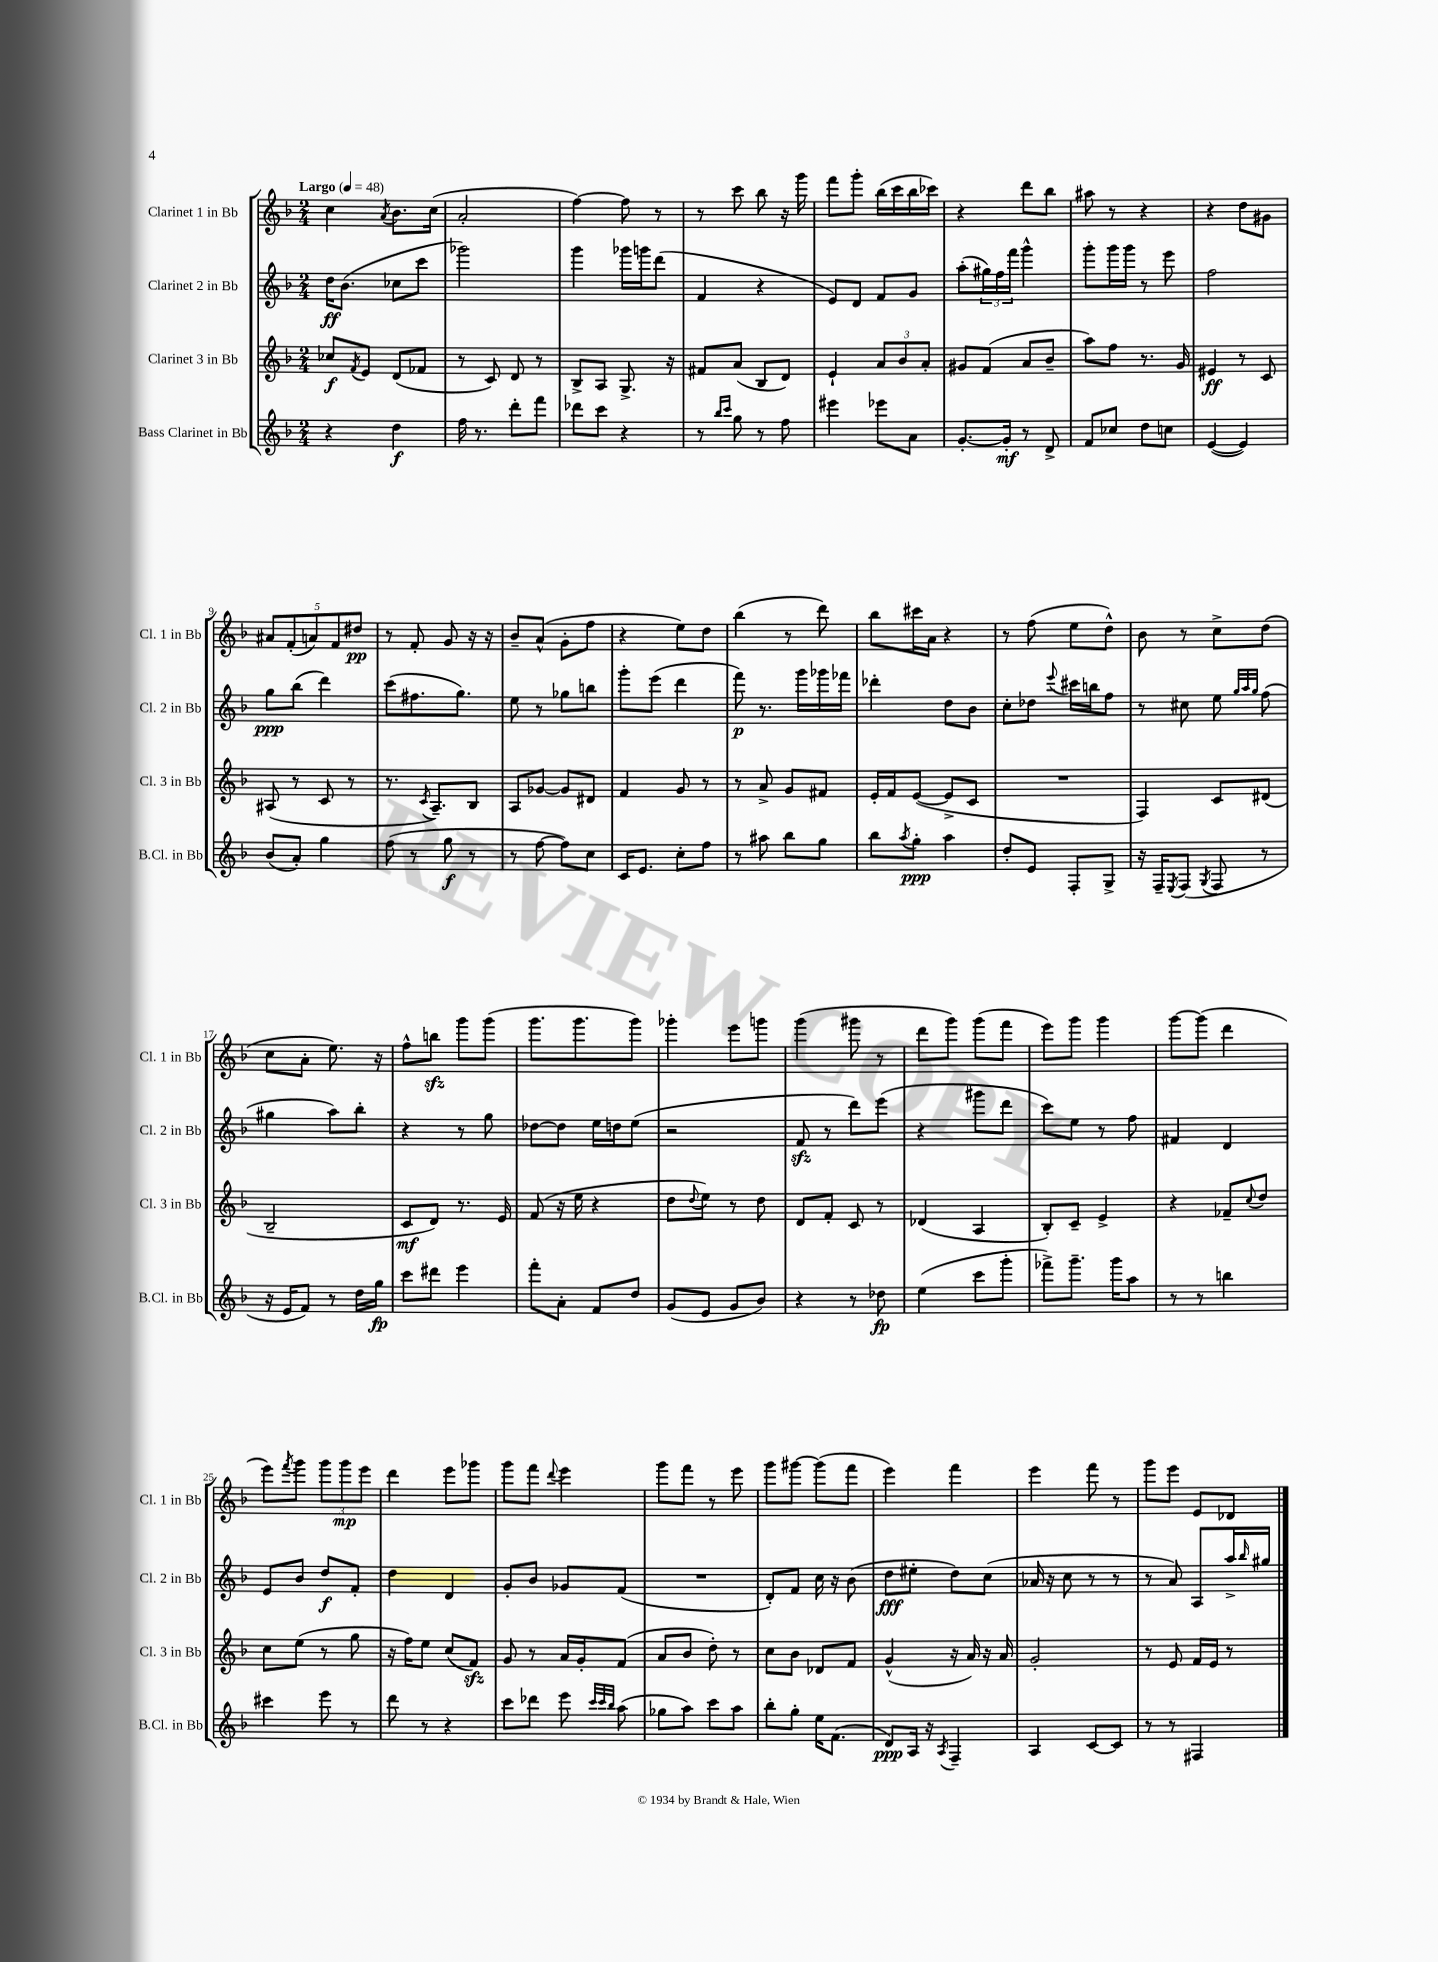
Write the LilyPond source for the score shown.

<<
\new StaffGroup <<
\new Staff = "s0" \with { instrumentName = "Clarinet 1 in Bb" shortInstrumentName = "Cl. 1 in Bb" } {
    \clef treble \key f \major \numericTimeSignature \time 2/4 \tempo "Largo" 4 = 48
    c''4 \acciaccatura { a'8 } bes'8. c''16( |
    a'2-. |
    f''4~) f''8 r8 |
    r8 c'''8 bes''8 r16 g'''16 |
    f'''8 g'''8-. bes''16( c'''16 bes''16 ces'''16) |
    r4 d'''8 bes''8 |
    ais''8 r8 r4 |
    r4 d''8 gis'8 |
    \tuplet 5/4 { ais'8 f'8-.( a'8) f'8 dis''8\pp } |
    r8 f'8-. g'8 r16 r16 |
    bes'8-- a'8-^( g'8-. f''8 |
    r4 e''8) d''8 |
    bes''4( r8 d'''8) |
    bes''8 cis'''16 a'16 r4 |
    r8 f''8( e''8 d''8-^) |
    bes'8 r8 c''8-> d''8( |
    c''8 a'8-. e''8.) r16 |
    f''8-^ b''8\sfz g'''8 g'''8( |
    g'''8. g'''8. g'''8) |
    ges'''4-. e'''8 g'''8 |
    g'''4( gis'''8 r8 |
    d'''8 g'''8) g'''8( f'''8 |
    e'''8) g'''8 g'''4 |
    g'''8~ g'''8( d'''4 |
    e'''8) \acciaccatura { f'''8 } g'''8 \tuplet 3/2 { g'''8 g'''8\mp e'''8 } |
    d'''4 e'''8 ges'''8 |
    g'''8 f'''8 \appoggiatura { d'''8 } e'''4 |
    g'''8 f'''8 r8 e'''8 |
    g'''8 gis'''8~ gis'''8( f'''8 |
    e'''4) f'''4 |
    e'''4 f'''8 r8 |
    g'''8 e'''8 e'8 des'8 \bar "|." |
}
\new Staff = "s1" \with { instrumentName = "Clarinet 2 in Bb" shortInstrumentName = "Cl. 2 in Bb" } {
    \clef treble \key f \major \numericTimeSignature \time 2/4
    d''16\ff bes'8.( ces''8 c'''8 |
    ges'''2) |
    g'''4 ges'''16 g'''16 d'''8( |
    f'4 r4 |
    e'8) d'8 f'8 g'8 |
    a''8-.( \tuplet 3/2 { gis''16) f''16 f'''16 } g'''4-^ |
    g'''8-. g'''16 g'''16 r8 e'''8 |
    f''2 |
    g''8\ppp bes''8( d'''4) |
    c'''8( fis''8. g''8.) |
    e''8 r8 ges''8 b''8 |
    g'''8-. e'''8( d'''4 |
    f'''8\p) r8. g'''16 ges'''16 fes'''16 |
    des'''4-. d''8 bes'8 |
    c''8-. des''8 \appoggiatura { e'''8 } cis'''16 b''16 f''8 |
    r8 cis''8 e''8 \grace { g''32 a''32 g''32 } f''8( |
    gis''4 a''8) bes''8-. |
    r4 r8 g''8 |
    des''8~ des''8 e''16 d''16 e''8( |
    r2 |
    f'8\sfz r8 d'''8) e'''8( |
    r4 gis'''8 d'''8 |
    c'''8) e''8 r8 f''8 |
    fis'4 d'4 |
    e'8 bes'8 d''8\f f'8-. |
    d''4 d'4 |
    g'8-. bes'8 ges'8 f'8( |
    R2 |
    d'8-.) f'8 c''16 r16 bes'8( |
    d''8\fff eis''8-. d''8) c''8( |
    aes'16 r16 c''8 r8 r8 |
    r8 a'8) a8 a''16-> \grace { bes''16 } gis''16 \bar "|." |
}
\new Staff = "s2" \with { instrumentName = "Clarinet 3 in Bb" shortInstrumentName = "Cl. 3 in Bb" } {
    \clef treble \key f \major \numericTimeSignature \time 2/4
    ces''8\f \acciaccatura { f'8 } e'8 d'8( fes'8 |
    r8 c'8) d'8 r8 |
    bes8-> a8 g8.-> r16 |
    fis'8 a'8( bes8 d'8) |
    e'4-! \tuplet 3/2 { a'8 bes'8 a'8-. } |
    gis'8 f'8( a'8 bes'8-- |
    a''8) f''8 r8. g'16 |
    eis'4\ff r8 c'8 |
    ais8( r8 c'8 r8 |
    r8. \acciaccatura { c'8 } a8.--) bes8 |
    a8 ges'8~ ges'8 dis'8 |
    f'4 g'8 r8 |
    r8 a'8-> g'8 fis'8 |
    e'16-. f'16 e'8~( e'8-> c'8 |
    R2 |
    f4) c'8 dis'8( |
    bes2-- |
    c'8\mf d'8) r8. e'16 |
    f'8( r16 e''16 r4 |
    d''8 \appoggiatura { d''8 } e''8) r8 d''8 |
    d'8 f'8-. c'8 r8 |
    des'4( a4 |
    bes8-.) c'8-- e'4-> |
    r4 fes'8-- \appoggiatura { c''8 } d''8 |
    c''8 e''8( r8 g''8 |
    r16 f''16) e''8 c''8( f'8\sfz) |
    g'8 r8 a'16 g'16-. f'8( |
    a'8 bes'8 d''8-.) r8 |
    c''8 bes'8 des'8 f'8 |
    g'4-^( r16 a'16) r16 a'16 |
    g'2-. |
    r8 e'8 f'16 e'16 r8 \bar "|." |
}
\new Staff = "s3" \with { instrumentName = "Bass Clarinet in Bb" shortInstrumentName = "B.Cl. in Bb" } {
    \clef treble \key f \major \numericTimeSignature \time 2/4
    r4 d''4\f |
    f''16 r8. d'''8-. f'''8 |
    des'''8 c'''8 r4 |
    r8 \grace { bes''16 c'''16 } g''8 r8 f''8 |
    eis'''4 ees'''8 a'8 |
    g'8.~-. g'16-.\mf r8 d'8-> |
    f'8 ces''8 d''8 c''8 |
    e'4~( e'4) |
    bes'8( a'8-.) g''4 |
    f''8( r8 g''8\f r8 |
    r8 f''8~ f''8) c''8 |
    c'16 e'8. c''8-. f''8 |
    r8 ais''8 bes''8 g''8 |
    bes''8 \acciaccatura { a''8 } g''8-.\ppp a''4 |
    d''8-. e'8 f8-. g8-> |
    r16 f16-- \acciaccatura { e8 } f8( \acciaccatura { g8 } f8 r8 |
    r16 e'16 f'8) r8 d''16 g''16\fp |
    c'''8 dis'''8 e'''4 |
    f'''8-. a'8-. f'8 d''8 |
    g'8( e'8 g'8 bes'8) |
    r4 r8 des''8\fp |
    e''4( c'''8 g'''8-. |
    fes'''8->) g'''8.-- g'''16 a''8 |
    r8 r8 b''4 |
    cis'''4 e'''8 r8 |
    d'''8 r8 r4 |
    c'''8 des'''8 e'''8 \grace { c'''32 c'''32 bes''32 } a''8( |
    ges''8 a''8) c'''8 a''8 |
    bes''8-. g''8-. e''16 f'8.( |
    d'8\ppp) a16 r16 \acciaccatura { a8 } f4-- |
    a4 c'8~ c'8 |
    r8 r8 fis4 \bar "|." |
}
>>
>>
